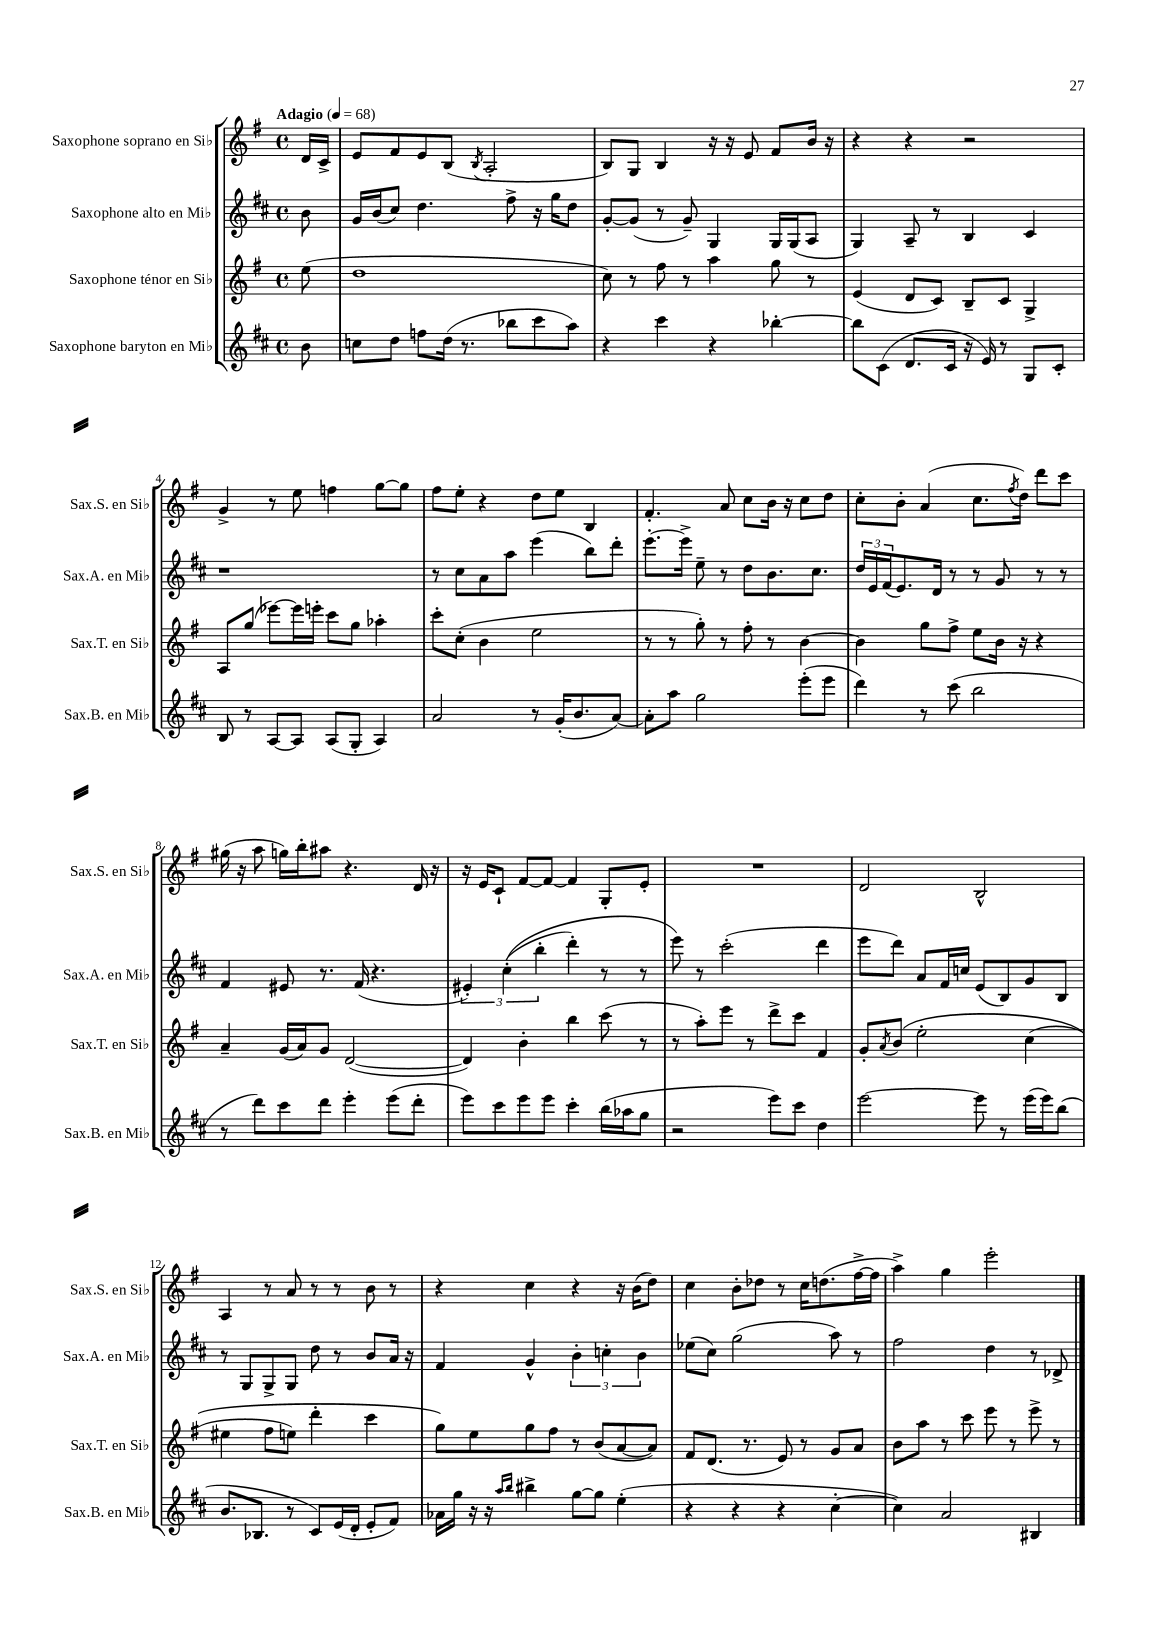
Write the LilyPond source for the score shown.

<<
\new StaffGroup <<
\new Staff = "s0" \with { instrumentName = "Saxophone soprano en Sib" shortInstrumentName = "Sax.S. en Sib" } {
    \clef treble \key g \major \defaultTimeSignature \time 4/4 \partial 8 \tempo "Adagio" 4 = 68
    d'16 c'16-> |
    e'8 fis'8 e'8 b8( \acciaccatura { b8 } a2-. |
    b8) g8 b4 r16 r16 e'8 fis'8 b'16 r16 |
    r4 r4 r2 |
    g'4-> r8 e''8 f''4 g''8~ g''8 |
    fis''8 e''8-. r4 d''8 e''8 b4 |
    fis'4.-. a'8 c''8 b'16 r16 c''8 d''8 |
    c''8-. b'8-. a'4( c''8. \acciaccatura { fis''8 } d''16) d'''8 c'''8 |
    gis''16( r16 a''8 g''16) b''16-. ais''8 r4. d'16 r16 |
    r16 e'16 c'8-! fis'8~ fis'8~ fis'4 g8-. e'8-. |
    R1 |
    d'2 b2-^ |
    a4 r8 a'8 r8 r8 b'8 r8 |
    r4 c''4 r4 r16 b'16( d''8) |
    c''4 b'8-. des''8 r8 c''16 d''8.( fis''16~-> fis''16 |
    a''4->) g''4 e'''2-. \bar "|." |
}
\new Staff = "s1" \with { instrumentName = "Saxophone alto en Mib" shortInstrumentName = "Sax.A. en Mib" } {
    \clef treble \key d \major \defaultTimeSignature \time 4/4 \partial 8
    b'8 |
    g'16 b'16( cis''8) d''4. fis''8-> r16 g''16 d''8 |
    g'8~-. g'8( r8 g'8--) g4 g16 g16( a8 |
    g4) a8-- r8 b4 cis'4 |
    r1 |
    r8 cis''8 a'8 a''8 e'''4( b''8) d'''8-. |
    e'''8.~-. e'''16-> e''8-- r8 d''8 b'8. cis''8. |
    \tuplet 3/2 { d''16 e'16 fis'16( } e'8.) d'16 r8 r8 g'8 r8 r8 |
    fis'4 eis'8 r8. fis'16( r4. |
    \tuplet 3/2 { eis'4-.) cis''4-.(\( b''4-. } d'''4-.) r8 r8 |
    e'''8\) r8 cis'''2-.( d'''4 |
    e'''8 d'''8) a'8 fis'16 c''16 e'8( b8) g'8 b8 |
    r8 g8 g8-> g8 d''8 r8 b'8 a'16 r16 |
    fis'4 g'4-^ \tuplet 3/2 { b'4-. c''4-. b'4 } |
    ees''8( cis''8) g''2( a''8) r8 |
    fis''2 d''4 r8 des'8-> \bar "|." |
}
\new Staff = "s2" \with { instrumentName = "Saxophone ténor en Sib" shortInstrumentName = "Sax.T. en Sib" } {
    \clef treble \key g \major \defaultTimeSignature \time 4/4 \partial 8
    e''8( |
    d''1 |
    c''8) r8 fis''8 r8 a''4 g''8 r8 |
    e'4( d'8 c'8) b8-- c'8 g4-> |
    a8 g''8( ees'''8~) ees'''16 e'''16-. c'''8 g''8 aes''4-. |
    c'''8-. c''8-.( b'4 e''2 |
    r8 r8 g''8-.) r8 fis''8-. r8 b'4~ |
    b'4 g''8 fis''8-> e''8 b'16 r16 r4 |
    a'4-- g'16( a'16) g'8 d'2~( |
    d'4) b'4-. b''4 c'''8( r8 |
    r8 a''8-.) e'''8 r8 d'''8-> c'''8 fis'4 |
    g'8-. \acciaccatura { a'8 } b'8\( e''2-. c''4( |
    eis''4 fis''8 e''8) d'''4-. c'''4 |
    g''8\) e''8 g''8 fis''8 r8 b'8( a'8~ a'8) |
    fis'8 d'8.( r8. e'8) r8 g'8 a'8 |
    b'8 a''8 r8 c'''8 e'''8 r8 e'''8-> r8 \bar "|." |
}
\new Staff = "s3" \with { instrumentName = "Saxophone baryton en Mib" shortInstrumentName = "Sax.B. en Mib" } {
    \clef treble \key d \major \defaultTimeSignature \time 4/4 \partial 8
    b'8 |
    c''8 d''8 f''8 d''16( r8. bes''8 cis'''8 a''8) |
    r4 cis'''4 r4 bes''4~-. |
    bes''8 cis'8( d'8. cis'16 r16 e'16) r8 g8 cis'8-. |
    b8 r8 a8~ a8 a8( g8-. a4) |
    a'2 r8 g'16-.( b'8. a'8~) |
    a'8-. a''8 g''2 e'''8-.( e'''8 |
    d'''4) r8 cis'''8( b''2 |
    r8 d'''8) cis'''8 d'''8 e'''4-. e'''8( d'''8-. |
    e'''8) cis'''8 e'''8 e'''8 cis'''4-. b''16( aes''16 g''8 |
    r2 e'''8) cis'''8 d''4 |
    e'''2~ e'''8 r8 e'''16( e'''16) b''8( |
    b'8. bes8. r8 cis'8) e'16( d'16-. e'8-. fis'8) |
    aes'16 g''16 r16 r16 \grace { a''16 b''16 } bis''4-> g''8~ g''8 e''4-.( |
    r4 r4 r4 cis''4~-. |
    cis''4) a'2 bis4 \bar "|." |
}
>>
>>
